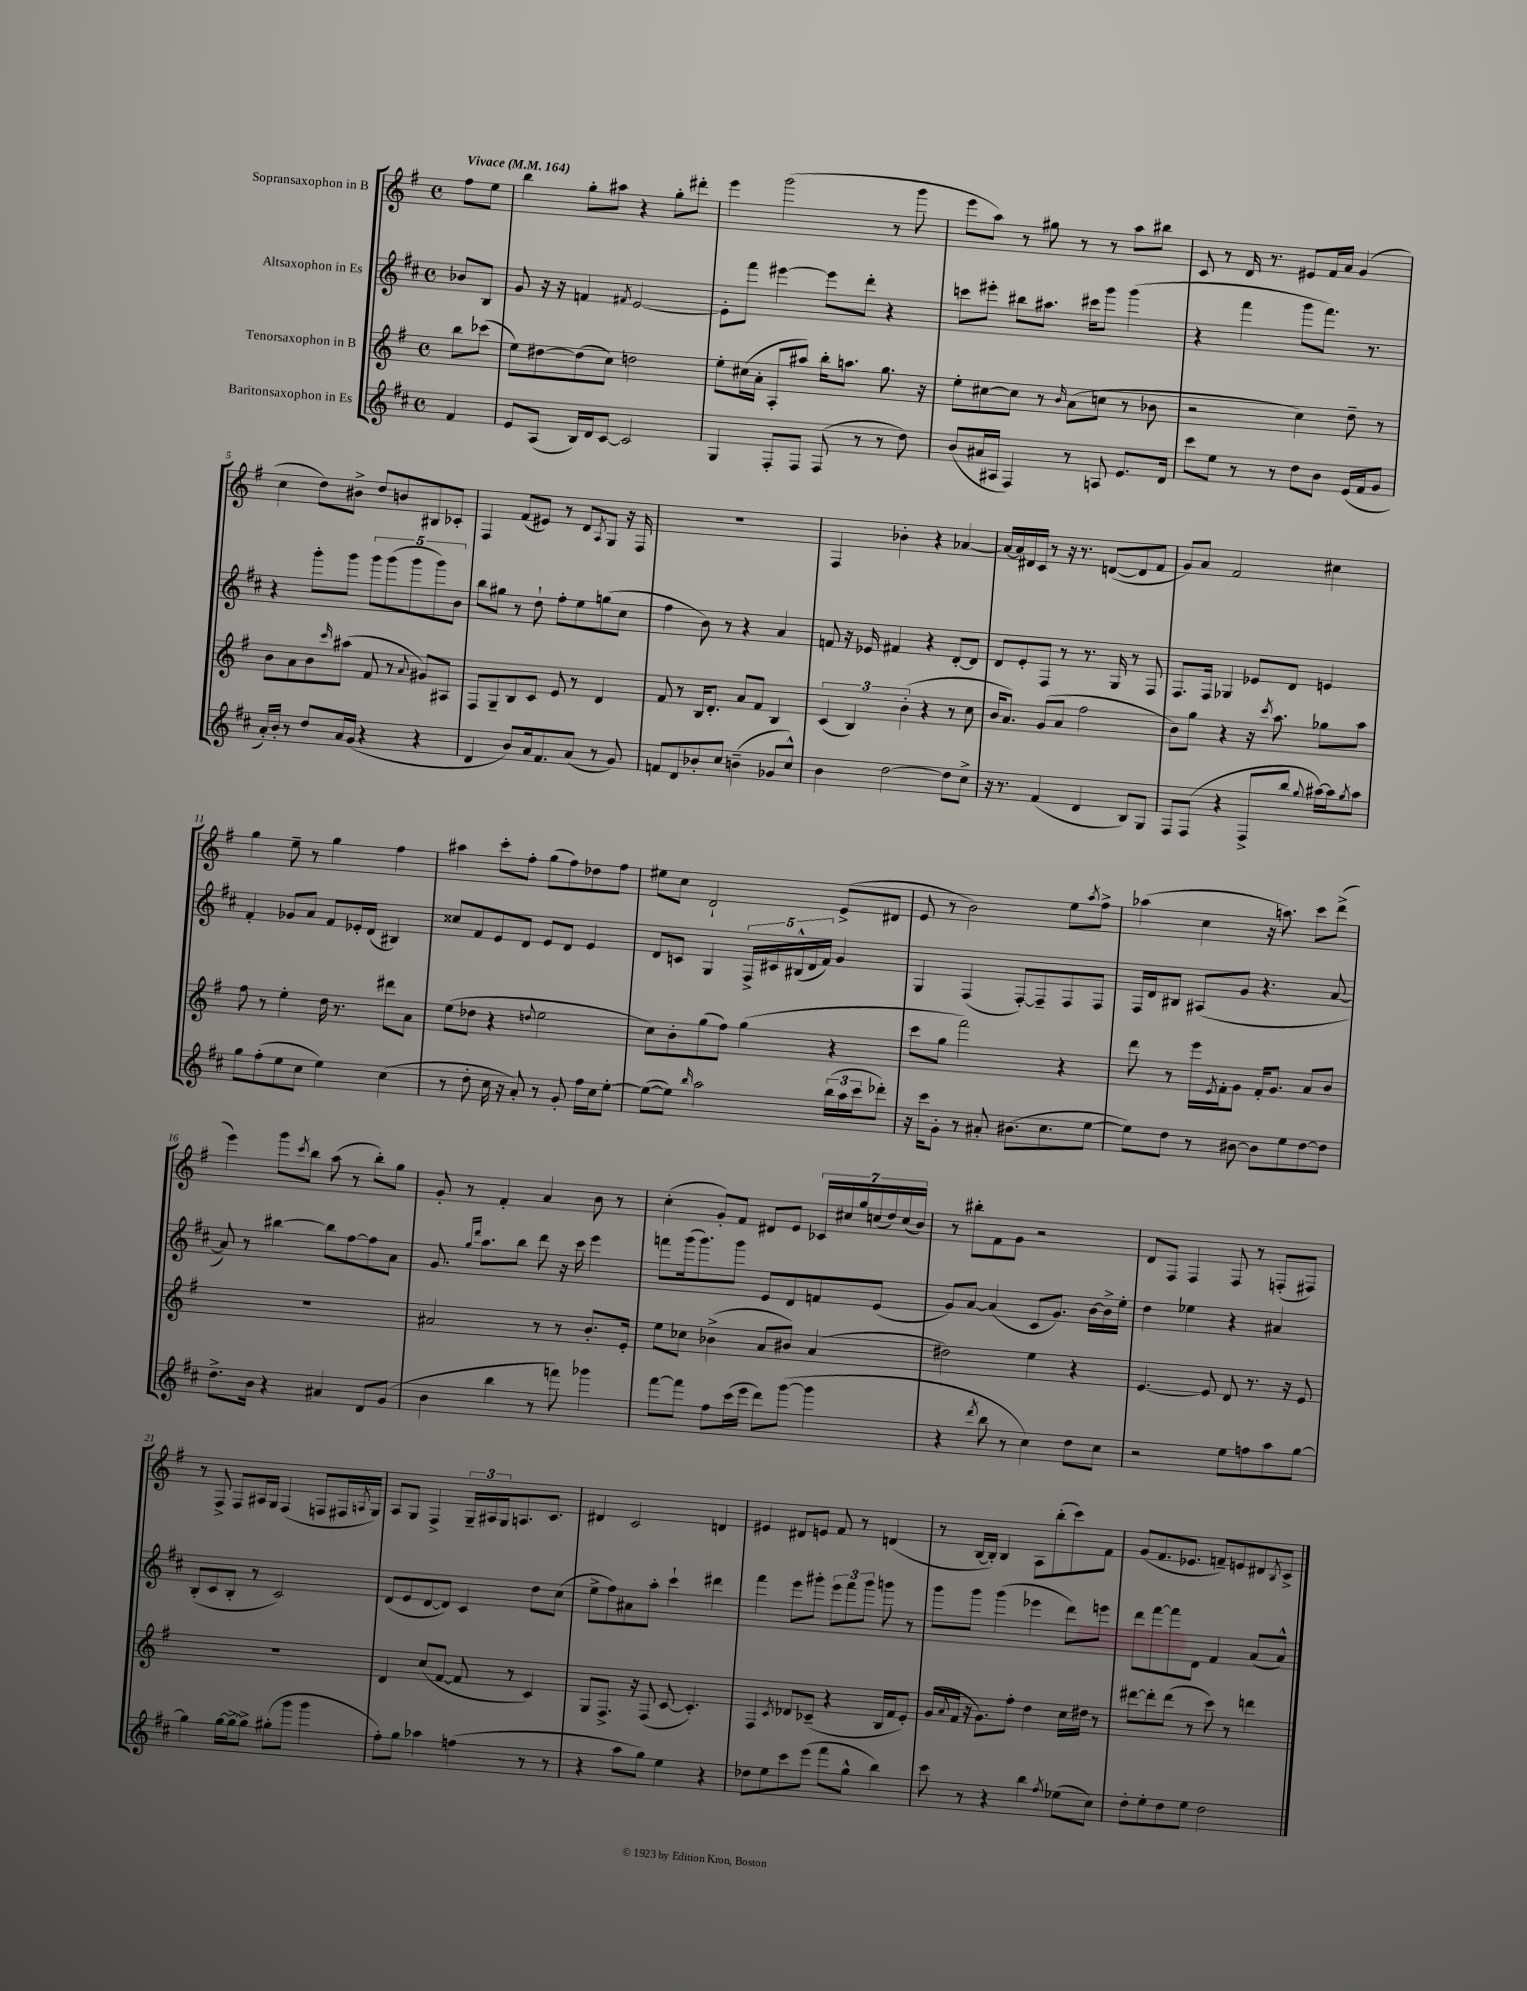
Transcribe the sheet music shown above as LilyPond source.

<<
\new StaffGroup <<
\new Staff = "s0" \with { instrumentName = "Sopransaxophon in B" } {
    \clef treble \key g \major \defaultTimeSignature \time 4/4 \partial 4 \tempo "Vivace" 4 = 164
    fis''8 e''8 |
    b''4 g''8-. ais''8 r4 g''8-. dis'''8-. |
    e'''4 g'''2( r8 g'''8 |
    e'''8 a''8) r8 gis''8 r8 r8 a''8 bis''8 |
    c'8 r8 d'16 r8. eis'8 fis'16 a'16 g'4( |
    c''4 d''8) bis'8-> d''8 b'8 bis8 ces'8-. |
    fis4 fis'8( eis'8) r8 d'8 \acciaccatura { a8 } g8 r16 fis16 |
    R1 |
    fis4 bes'4-. r4 aes'4~ |
    aes'16~ aes'16 dis'16 c'16 r8 r16 r8. d'8~( d'8 fis'8 |
    g'8) a'8 fis'2 cis''4 |
    g''4 e''8-- r8 g''4 fis''4 |
    ais''4 c'''8-. fis''8-. g''8( fis''8) des''8 fis''8 |
    eis''8 c''8 d'2-! e'8->( dis'8 |
    e'8 r8 b'2) e''8 \acciaccatura { a''8 } fis''8-> |
    aes''4( c''4 r16 a''8.) c'''8 d'''8->( |
    e'''4) g'''8 \acciaccatura { c'''8 } b''8 a''8( r8 b''8-.) g''8 |
    g'8-. r8 fis'4-. a'4 b'8 r8 |
    c''4-.( g'8-.) fis'8 dis'8 e'8 \tuplet 7/4 { ces'16 cis''16 g''16 c''16( d''16) c''16( b'16) } |
    r8 bis''8-. fis'8 g'8 r2 |
    d'8 fis8 fis4 fis8 r8 f8-.( fis8) |
    r8 fis8-> fis8 ais16 g16 fis4( f8 fis16 \acciaccatura { a8 } g16) |
    a8 g8 fis4-> \tuplet 3/2 { g16-- ais16 g16 } a8. c'8. |
    dis'4 c'2 d'4 |
    eis'4 dis'8 e'8 fis'8 r8 d'4( |
    r8 b16~ b16-.) b4 a8 b''8-.( c'''8) fis'8 |
    g'8( fis'8. ees'8. f'8--) e'8 dis'8 \acciaccatura { b8 } c'8-> \bar "|." |
}
\new Staff = "s1" \with { instrumentName = "Altsaxophon in Es" } {
    \clef treble \key d \major \defaultTimeSignature \time 4/4 \partial 4
    bes'8 b8 |
    g'8 r16 r16 f'4 \acciaccatura { fis'8 } e'2~ |
    e'8-. fis'''8 eis'''4~ eis'''8 d'''8-. r4 |
    c'''8 eis'''8-. bis''8 ais''8. cis'''16 g'''8 g'''4( |
    r4 fis'''4 g'''8 fis'''8.) r8. |
    r4 g'''8-. g'''8 \tuplet 5/4 { g'''8 g'''8( g'''8 g'''8) b'8 } |
    b''8 gis''8 r8 d''8-! fis''8-. e''8 g''8( cis''8 |
    fis''4 b'8) r8 r4 a'4 |
    f'8 r16 ees'16 fis'4 r4 d'8~-. d'8 |
    d'8 e'8-. fis8 r8 r8. g16 r8 fis8 |
    fis8. fis16 ges4 ees'8 d'8 e'4 |
    fis'4-. ges'8 a'8 fis'8 ees'16-. d'16( bis4) |
    cisis''8 fis'8 e'8 d'8 e'8 d'8 e'4 |
    d'8 c'8 g4 \tuplet 5/4 { fis16-> cis'16 bis16-^( d'16 fis'16) } g'4 |
    g4 fis4( fis8~-.) fis8-- fis8 fis8 |
    fis16 d'16 bis8 ais8( g'8 r4. a'8~ |
    a'8) r8 bis''4~ bis''8 fis''8~ fis''8 a'8 |
    g'8. \grace { g''16 d'''16 } a''8. b''8 d'''8 r16 cis'''16 e'''4 |
    f'''8 g'''16( g'''8.) g'''8 e'8 d'8 f'8 e'8( |
    g'8) a'8~ a'4( cis'8 g'8.) b'16~ b'16-> e''16-. |
    d''4 ees''4 r4 ais'4 |
    b8-.( cis'8 b8-. r8 cis'2) |
    d'8( e'8 d'8~ d'8) cis'4 d''8 cis''8( |
    e''8-> fis''8) ais'8 a''8-. cis'''4-! dis'''4 |
    fis'''4 e'''8 gis'''8-. \tuplet 3/2 { e'''8 fis'''8 gis'''8 } g'''8 r8 |
    g'''8 g'''8 g'''4( ees'''4 d'''8) e'''8 |
    d'''8 fis'''8~ fis'''8 d'8 fis'4 a'8( a'8-^) \bar "|." |
}
\new Staff = "s2" \with { instrumentName = "Tenorsaxophon in B" } {
    \clef treble \key g \major \defaultTimeSignature \time 4/4 \partial 4
    b''8 ces'''8( |
    e''8) dis''8~ dis''8( c''8) d''2 |
    e''8-. cis''16( a'16-. a8-. ais''8) b''16-. a''8. g''8. r16 |
    e''8-. cis''8~ cis''8 r8 \grace { b'16 } a'8( c''8 r8 bes'8 |
    r2 c''4) d''8-- r8 |
    b'8 a'8 b'8 \grace { c'''16 } ais''8( fis'8 r8 \appoggiatura { a'8 } gis'8) ais8 |
    fis8 g8-- b8 c'8 e'8 r8 d'4 |
    fis'8 r8 b16 d'8.-. a'8 fis'8 b4 |
    \tuplet 3/2 { c'4( b4) b'4-.( } r4 r8 c''8 |
    b'16 a'8.) g'8( a'8 fis''2 |
    b'8) g''8 r4 r16 \acciaccatura { c'''8 } a''8. ges''8 a''8 |
    fis''8 r8 e''4-. d''16 r8. dis'''8 a'8 |
    e''8( des''8 r4 \appoggiatura { d''8 } e''2 |
    c''8) b'8-. g''8( fis''8) g''4( r4 |
    c'''8 g''8 fis'''2) r4 |
    d'''8 r8 e'''16 \acciaccatura { e'8 } fis'16-. g'8 fis'16-. g'8. a'8 b'8 |
    R1 |
    ais'2 r8 r8 b'8.-. e'16-. |
    e''8 ces''8 bes'4->( a'8 bis'8) a'4( |
    dis''2) e''4 r4 |
    e'4.~ e'8 d'8 r8. r16 e'8 |
    R1 |
    d'4 c''8( fis'8~ fis'8 r8 c'4) |
    g8 fis8.-> r16 fis8( c'8~ c'4.-.) |
    fis4 \acciaccatura { c'8 } des'8 ces'8--( r4 b16 fis'16 e'8-.) |
    g'16( \appoggiatura { a'8 } fis'16 r16 g'8.) fis''8-. d''4 c''16 dis''16 r8 |
    dis'''8~ dis'''8-. dis'''8( r8 c'''8) r8 d'''4 \bar "|." |
}
\new Staff = "s3" \with { instrumentName = "Baritonsaxophon in Es" } {
    \clef treble \key d \major \defaultTimeSignature \time 4/4 \partial 4
    fis'4 |
    e'8 a8( b16) d'16 cis'8~ cis'2 |
    g4 fis8-. fis8 fis8( r8 r8 d''8) |
    b'8( ais'16 ais16 fis4) r8 a8 e'8. d'16 |
    cis'''8 e''8 r8 r8 d''8 b'8 e'16( fis'16 g'8 |
    a'16-.) b'16-. r8 d''8 a'16 g'16( r4 r4 |
    d'4 b'8) a'16 fis'8. a'8( r8 g'8) |
    f'8 d'8 bes'8-. cis''8 b'4--( ges'8 cis''8-^) |
    b'4 d''2~ d''8 cis''8-> |
    r16 r8. fis'4( d'4 b8) g8 |
    fis8 fis8( r4 fis8-> b''8 \appoggiatura { g''8 } ais''16~) ais''16 \acciaccatura { g''8 } ais''8 |
    g''8 fis''8-.( e''8 cis''8 e''4) cis''4( |
    r8 d''8-. cis''16 r16 a'8-.) r8 g'8-. fis''16 cis''16 e''8~-. |
    e''8~( e''8) \grace { b''16 } a''2 \tuplet 3/2 { b''16( a''16 cis'''16 } des'''8-.) |
    r16 cis'''16 g'8-. r8 ais'8-. bis'8.( cis''8. e''8~ |
    e''8) d''8 r8 bis'8~ bis'8 e''8 d''8~ d''8 |
    d''8.-> b'16 r4 ais'4 d'8 g'8( |
    b'4 b''4 r8 f'''8) ges'''4 |
    fis'''8~ fis'''8 fis''8 cis'''16( e'''16 d'''8) g'''8~( g'''4 |
    r4 \acciaccatura { d'''8 } b''8 r8 cis''4) d''8 cis''8 |
    r2 e''8 f''8 a''8 g''8~ |
    g''4 g''16~ g''16~-> g''8-> gis''8-.( g'''8 g'''4 |
    fis''8-.) g''8 aes''4 f''4( r8 r8 |
    r4 a''8 g''8) e''4 r4 |
    des''8 e''8 cis'''8 e'''8( fis'''8 g''8-^ b''4) |
    cis'''8 r8 r4 b''4 \acciaccatura { fis''8 } ees''8( cis''8) |
    d''8-. e''8-. d''8 e''8 d''2 \bar "|." |
}
>>
>>
